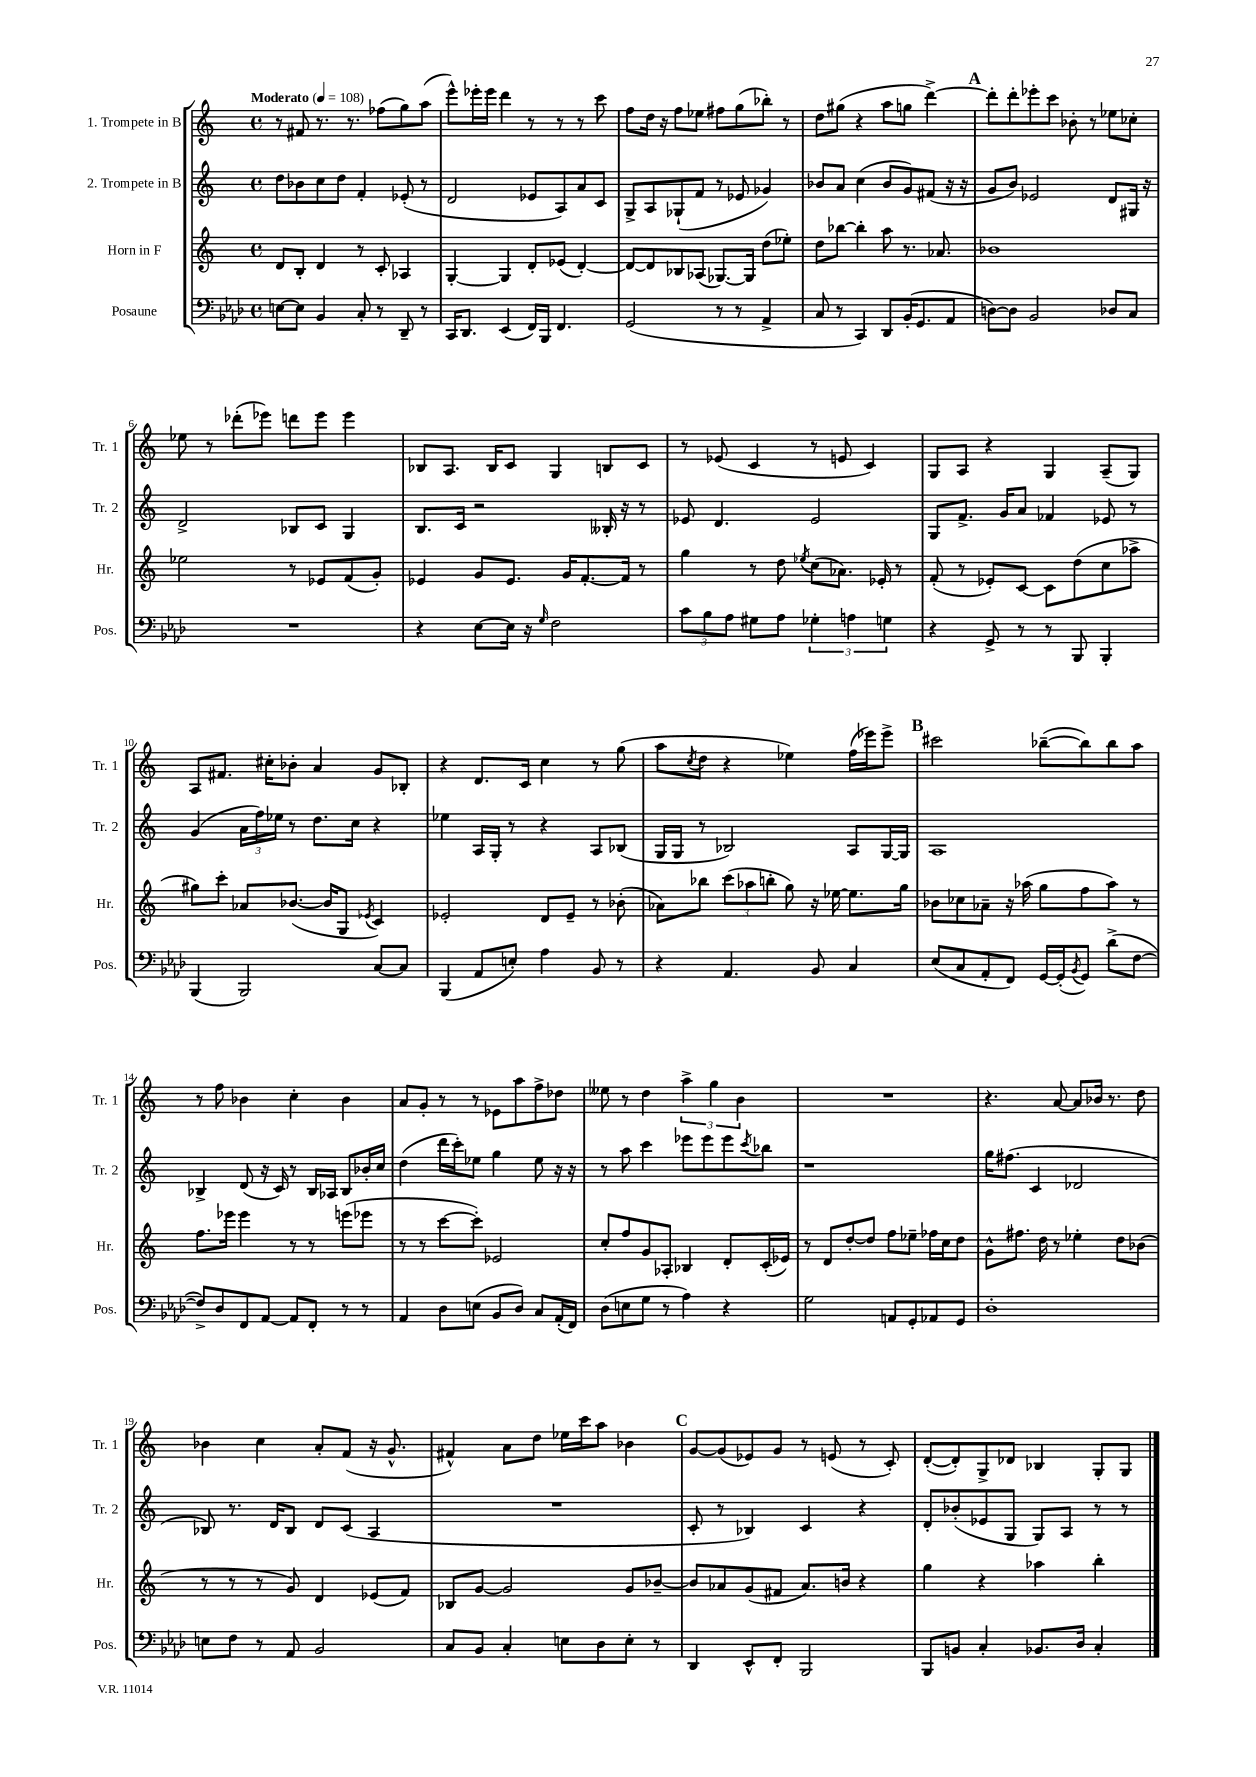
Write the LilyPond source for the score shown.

<<
\new StaffGroup <<
\new Staff = "s0" \with { instrumentName = "1. Trompete in B" shortInstrumentName = "Tr. 1" } {
    \clef treble \key c \major \defaultTimeSignature \time 4/4 \tempo "Moderato" 4 = 108
    r8 fis'8 r8. r8. fes''8( g''8) a''8( |
    e'''8-^) ees'''16-. ees'''16 d'''4 r8 r8 r8 c'''8 |
    f''8 d''16 r16 f''8 ees''8 fis''8 g''8( bes''8-.) r8 |
    d''8 gis''8( r4 a''8 g''8 d'''4~->) |
    \mark \markup { \bold "A" } d'''8-. d'''8-. ees'''8-. c'''8 bes'8-. r8 ees''8 ces''8-. |
    ees''8 r8 des'''8-.( ees'''8) d'''8 ees'''8 ees'''4 |
    bes8 a8. bes16 c'8 g4 b8 c'8 |
    r8 ees'8( c'4 r8 e'8 c'4) |
    g8 a8 r4 g4 a8--( g8) |
    a8 fis'8. cis''16-. bes'8-. a'4 g'8 bes8-. |
    r4 d'8. c'16 c''4 r8 g''8( |
    a''8 \acciaccatura { c''8 } d''8 r4 ees''4) f''16( ees'''16) ees'''8-> |
    \mark \markup { \bold "B" } cis'''2 bes''8~--( bes''8) bes''8 a''8 |
    r8 f''8 bes'4 c''4-. bes'4 |
    a'8 g'8-. r8 r8 ees'8 a''8 f''8-> des''8 |
    eeses''8 r8 d''4 \tuplet 3/2 { a''4-> g''4 b'4 } |
    R1 |
    r4. a'8~ a'8 bes'16 r8. d''8 |
    bes'4 c''4 a'8-. f'8( r16 g'8.-^ |
    fis'4-^) a'8 d''8 ees''16 c'''16 a''8 bes'4 |
    \mark \markup { \bold "C" } g'8~ g'8( ees'8) g'8 r8 e'8( r8 c'8-.) |
    d'8~-.( d'8-.) g8-> des'8 bes4 g8-. g8 \bar "|." |
}
\new Staff = "s1" \with { instrumentName = "2. Trompete in B" shortInstrumentName = "Tr. 2" } {
    \clef treble \key c \major \defaultTimeSignature \time 4/4
    d''8 bes'8 c''8 d''8 f'4-. ees'8-.( r8 |
    d'2 ees'8 a8) a'8 c'8 |
    g8-> a8 ges8-!( f'8 r8 ees'8 ges'4) |
    bes'8 a'8 c''4( bes'8 g'8) fis'8( r16 r16 |
    \mark \markup { \bold "A" } g'8 b'8) ees'2 d'8 gis16 r16 |
    d'2-> bes8 c'8 g4 |
    b8. c'16 r2 beses16-. r16 r8 |
    ees'8 d'4. ees'2 |
    g8 f'8.-> g'16 a'8 fes'4 ees'8 r8 |
    g'4( \tuplet 3/2 { a'16 f''16) ees''16 } r8 d''8. c''16 r4 |
    ees''4 a16 g16-. r8 r4 a8 bes8( |
    g16 g16 r8 bes2) a8 g16~ g16 |
    \mark \markup { \bold "B" } a1 |
    bes4-> d'8( r16 c'16) r8 bes16 aes16 bes8 bes'16-. c''16 |
    d''4( d'''16 c'''16-.) ees''8 g''4 ees''8 r16 r16 |
    r8 a''8 c'''4 ees'''8 ees'''8 ees'''8 \acciaccatura { c'''8 } bes''8 |
    r1 |
    g''16 fis''8.( c'4 des'2 |
    bes8) r8. d'16 bes8 d'8 c'8( a4 |
    R1 |
    \mark \markup { \bold "C" } c'8-. r8 bes4) c'4 r4 |
    d'8-. bes'8-.( ees'8 g8 g8) a8 r8 r8 \bar "|." |
}
\new Staff = "s2" \with { instrumentName = "Horn in F" shortInstrumentName = "Hr." } {
    \clef treble \key c \major \defaultTimeSignature \time 4/4
    d'8 b8-. d'4 r8 c'8-. aes4 |
    g4~-. g4 d'8-. ees'8( d'4~-.) |
    d'8~ d'8 bes8 aes8( ges8.~) ges16 d''8( ees''8-.) |
    d''8 bes''8~ bes''4-. a''8 r8. aes'8. |
    \mark \markup { \bold "A" } bes'1 |
    ees''2 r8 ees'8 f'8( g'8-.) |
    ees'4 g'8 ees'8. g'16 f'8.~-. f'16 r8 |
    g''4 r8 d''8 \acciaccatura { ees''8 } c''8( aes'8.) ees'16-. r8 |
    f'8-.( r8 ees'8-.) c'8~ c'8 d''8( c''8 aes''8-> |
    gis''8) c'''8-. aes'8 bes'8.~( bes'16 g8 \acciaccatura { ees'8 } c'4) |
    ees'2-. d'8 ees'8-- r8 bes'8-.( |
    aes'8) bes''8 \tuplet 3/2 { c'''8( aes''8 b''8-. } g''8) r16 ees''16~ ees''8. g''16 |
    \mark \markup { \bold "B" } bes'8 ces''8 aes'8-- r16 aes''16( g''8 f''8 aes''8) r8 |
    f''8. ees'''16 ees'''4 r8 r8 e'''8( ees'''8 |
    r8 r8 c'''8~ c'''8-.) ees'2 |
    c''8-. f''8 g'8 aes8-. bes4 d'8-. c'16-.( ees'16) |
    r8 d'8 d''8~-. d''8 f''8 ees''8-- fes''16 c''16 d''8 |
    g'8-^ fis''8. d''16 r8 ees''4-. d''8 bes'8( |
    r8 r8 r8 g'8) d'4 ees'8( f'8) |
    bes8 g'8~ g'2 g'8 bes'8~-- |
    \mark \markup { \bold "C" } bes'8 aes'8 g'8( fis'8 aes'8.) b'16 r4 |
    g''4 r4 aes''4 b''4-. \bar "|." |
}
\new Staff = "s3" \with { instrumentName = "Posaune" shortInstrumentName = "Pos." } {
    \clef bass \key aes \major \defaultTimeSignature \time 4/4
    e8~ e8 bes,4 c8-. r8 des,8-- r8 |
    c,16 des,8. ees,4( f,16) bes,,16 f,4. |
    g,2( r8 r8 aes,4-> |
    c8 r8 c,4) des,8 bes,16-.( g,8. aes,8 |
    \mark \markup { \bold "A" } d8~) d8 bes,2 des8 c8 |
    R1 |
    r4 ees8~ ees16 r16 \grace { g16 } f2 |
    \tuplet 3/2 { c'8 bes8 aes8 } gis8 aes8 \tuplet 3/2 { ges4-. a4 g4 } |
    r4 g,8-> r8 r8 bes,,8 bes,,4-. |
    bes,,4( bes,,2) c8~ c8 |
    bes,,4( aes,8 e8-.) aes4 bes,8 r8 |
    r4 aes,4. bes,8 c4 |
    \mark \markup { \bold "B" } ees8( c8 aes,8-. f,8) g,16~ g,16-.( \acciaccatura { bes,8 } g,8) des'8->( f8~ |
    f8->) des8 f,8 aes,8~ aes,8 f,8-. r8 r8 |
    aes,4 des8 e8( bes,8 des8) c8 aes,16-.( f,16) |
    des8( e8 g8 r8 aes4) r4 |
    g2 a,8 g,8-. aes,8 g,8 |
    des1-. |
    e8 f8 r8 aes,8 bes,2 |
    c8 bes,8 c4-. e8 des8 e8-. r8 |
    \mark \markup { \bold "C" } des,4 ees,8-^ f,8-. bes,,2 |
    bes,,8 b,8 c4-. bes,8. des16 c4-. \bar "|." |
}
>>
>>
